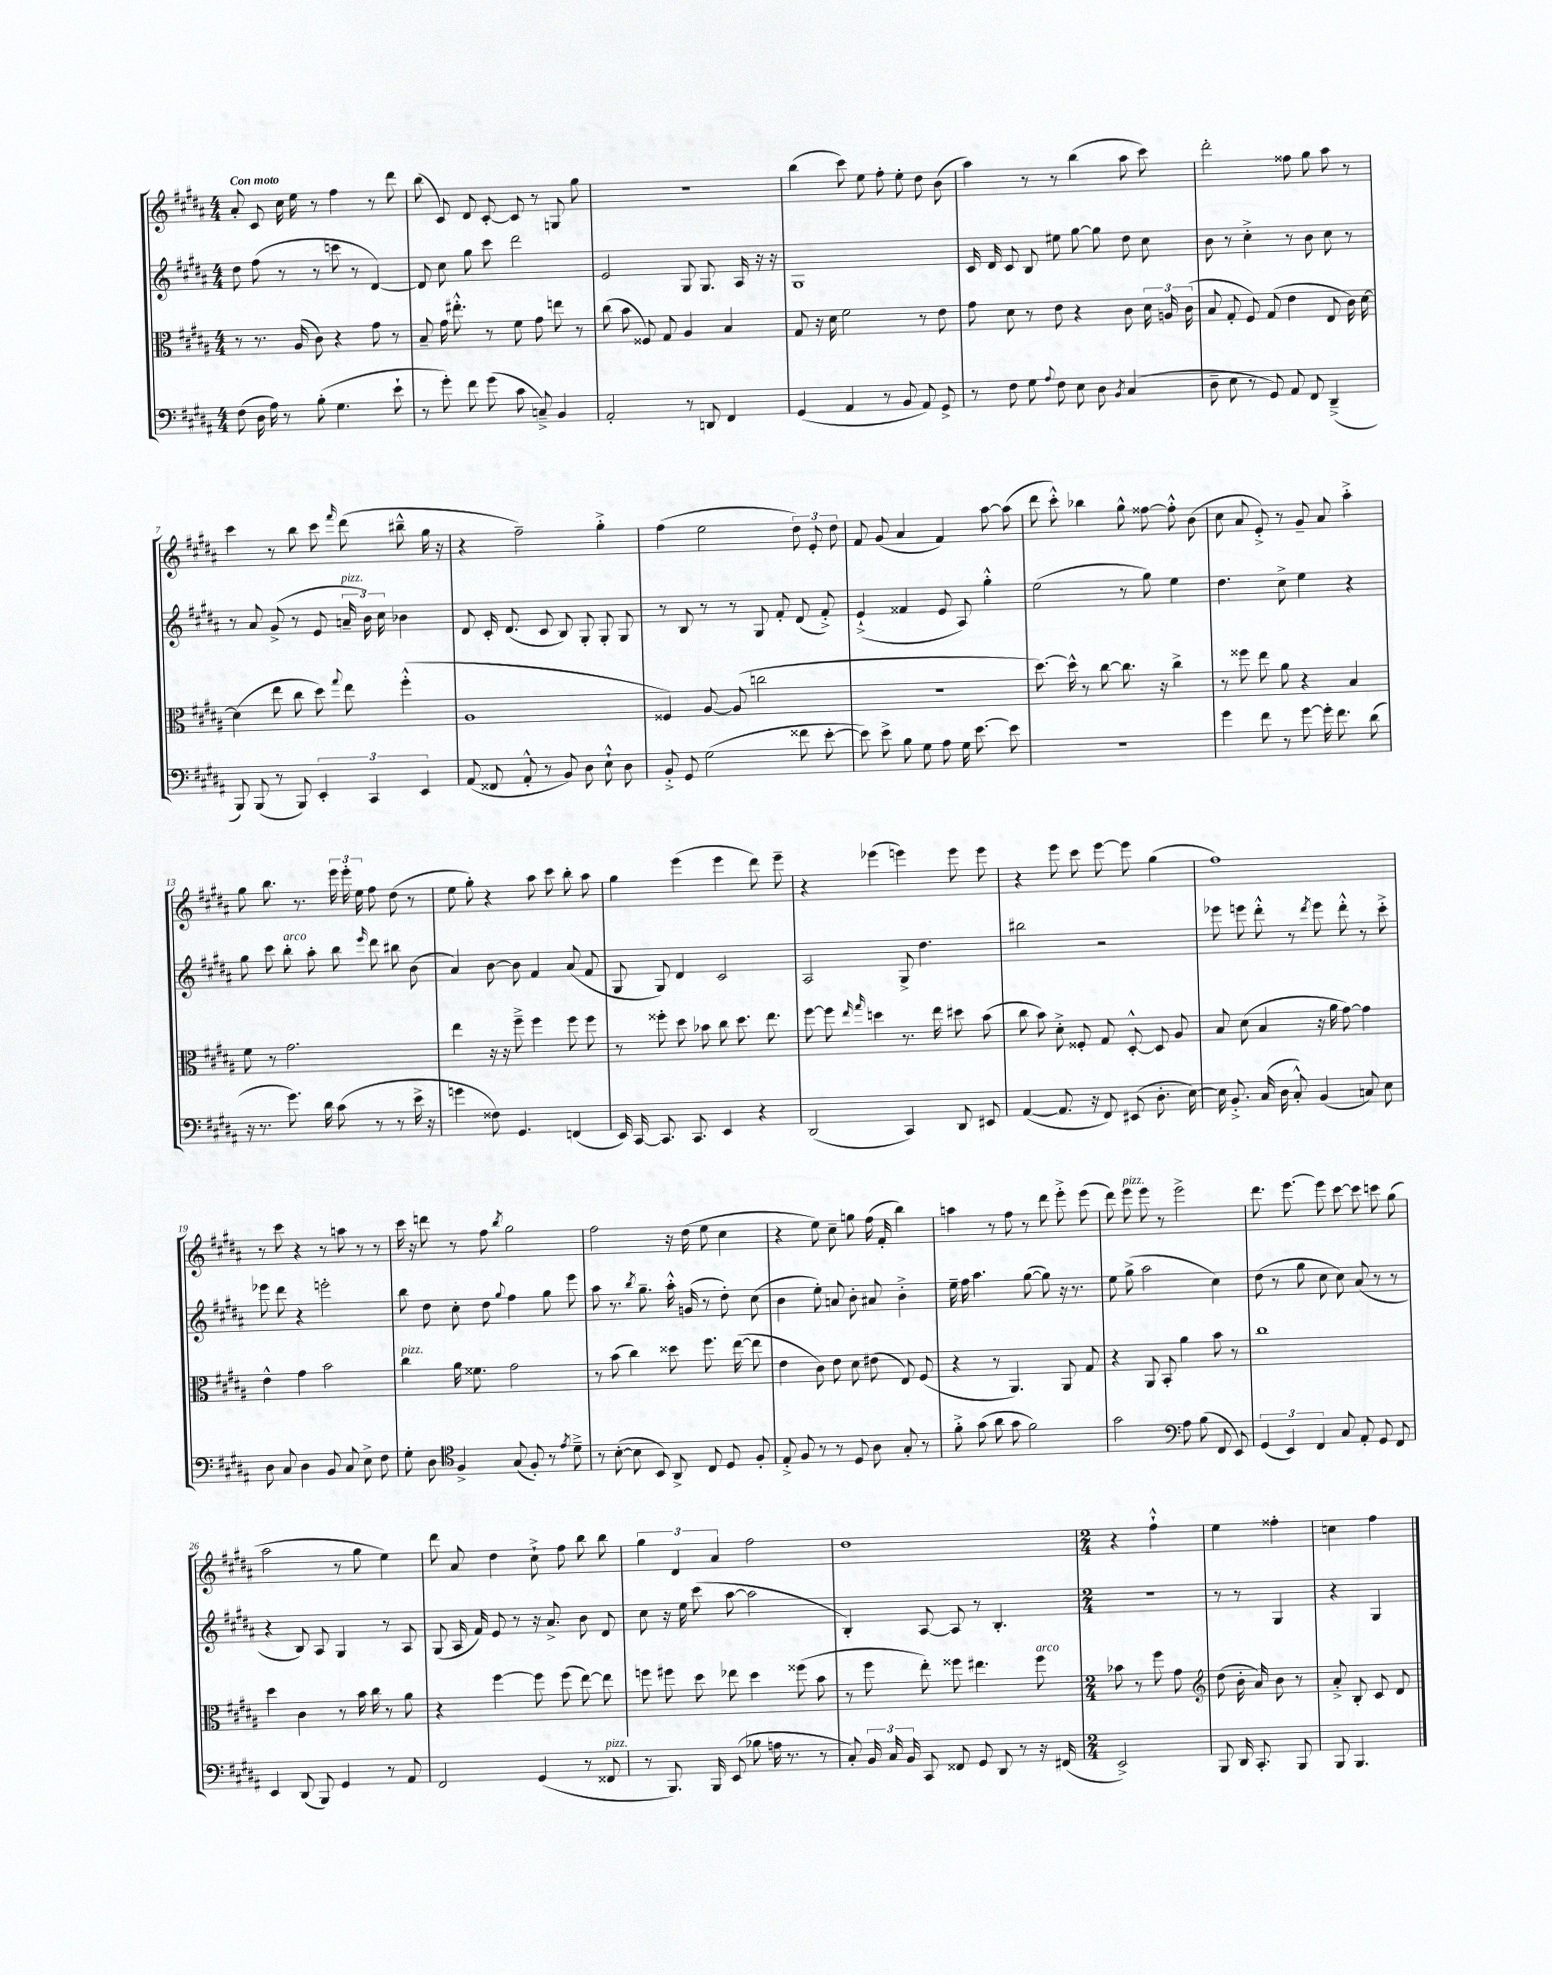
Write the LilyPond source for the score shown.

<<
\new StaffGroup <<
\new Staff = "s0" {
    \clef treble \key b \major \numericTimeSignature \time 4/4 \tempo "Con moto"
    \autoBeamOff ais'8-. cis'8 cis''16 e''16 r8 fis''4 r8 dis'''8 |
    b''8( cis'8) dis'8 cis'8~-. cis'8 r8 g8 gis''8 |
    R1 |
    b''4( cis'''8) e''8 fis''8-. e''8-. dis''8 b'8( |
    ais''4) r8 r8 b''4( ais''8 cis'''8) |
    dis'''2-. fisis''8 gis''8 ais''8 r8 |
    cis'''4 r8 b''8 cis'''8 \grace { fis'''16 } dis'''8( bis''8---^ gis''16 r16 |
    r4 fis''2--) gis''4-.-> |
    fis''4( e''2 \tuplet 3/2 { dis''8) e'8-. dis''8 } |
    fis'8 gis'8( ais'4 fis'4) ais''8~ ais''8( |
    dis'''8 cis'''8-.-^) bes''4 gis''8-^ fisis''8~ fisis''8-.-^ b'8( |
    cis''8 ais'8 e'8-.->) r8 gis'8-- ais'8 ais''4-.-> |
    gis''8 b''8. r8. \tuplet 3/2 { e'''16 e'''16-. e''16 } fis''8 dis''8( r8 |
    e''8 gis''8-.) r4 ais''8 cis'''8 b''8-. ais''8 |
    gis''4 e'''4( e'''4 dis'''8) e'''8-- |
    r4 ees'''4( e'''4) e'''8 e'''8 |
    r4 e'''8 cis'''8 e'''8~ e'''8 gis''4( |
    fis''1) |
    r8 cis'''8 r4 r8 a''8 r8 r8 |
    cis'''16 r16 d'''8 r8 fis''8 \acciaccatura { b''8 } gis''2 |
    fis''2 r16 dis''16( e''8 cis''4 |
    r4 e''8) cis''8-- g''8 fis''16( fis'16-. b''4) |
    a''4 r8 fis''8 r8 dis'''8 e'''8-.-> e'''8( |
    dis'''8) e'''8^\markup { \italic "pizz." } e'''8 r8 e'''2-> |
    dis'''8. e'''8.~ e'''8 cis'''8~ cis'''8 c'''8 gis''8( |
    ais''2 r8 gis''8 e''4) |
    dis'''8 ais'8 dis''4 cis''8-!-> fis''8 b''8 b''8 |
    \tuplet 3/2 { gis''4 dis'4 ais'4 } fis''2 |
    dis''1 |
    \numericTimeSignature \time 2/4 r4 fis''4-!-^ |
    e''4 fisis''4-. |
    c''4 fis''4 \bar "|." |
}
\new Staff = "s1" {
    \clef treble \key b \major \numericTimeSignature \time 4/4
    \autoBeamOff dis''8 fis''8( r8 r8 c'''8 r8 dis'4~) |
    dis'8 cis''8 gis''8 cis'''8 dis'''2 |
    e'2 gis8 gis8. ais16 r16 r16 |
    gis1 |
    cis'16 dis'16 cis'8 b8 eis''8 gis''8~ gis''8 dis''8 cis''8 |
    b'8 r8 cis''4-.-> r8 b'8 cis''8 r8 |
    r8 ais'8 gis'8->( r8 e'8 \tuplet 3/2 { a'16--^\markup { \italic "pizz." } b'16) cis''16 } bes'4 |
    dis'8 cis'16-. dis'8.( cis'8 b8) gis8-. gis8-. gis8 |
    r8 b8 r8 r8 gis8 fis'8-. dis'8( fis'8-.->) |
    e'4-!->( fisis'4 e'8 ais8) gis''4-.-^ |
    e''2( r8 gis''8) e''4 |
    dis''4. cis''8-> e''4 r4 |
    gis''8 cis'''8 b''8-.^\markup { \italic "arco" } ais''8-. b''8 \grace { e'''16 } dis'''8 bis''8 b'8( |
    ais'4) b'8~ b'8 fis'4 ais'8( fis'8 |
    gis8 gis8) dis'4 cis'2 |
    ais2 gis8-> dis''4. |
    bis''2 r2 |
    ees'''8 e'''8 dis'''8-.-^ r8 \acciaccatura { dis'''8 } e'''8 dis'''8-.-^ r8 cis'''8-.-> |
    ees'''8 dis'''8 r4 e'''2-. |
    b''8 dis''8 cis''8-. dis''8 \appoggiatura { gis''8 } fis''4 gis''8 e'''8 |
    ais''8 r8. \acciaccatura { b''8 } gis''8.-- ais''16-.-^ g'16( r8 dis''8-.) cis''8( |
    b'4 e''8-.) a'8 b'8-. ais'8 b'4-.-> |
    e''16-- fis''16 ais''4. gis''8~( gis''8) r16 r8. |
    e''8 gis''8->( ais''2 cis''4) |
    dis''8( r8 gis''8 cis''8 cis''8) ais'8( r8 r8 |
    r4 b8) ais8 gis4 r8 ais8 |
    gis8( ais16 fis'16) e'8 r8 r16 ais'8.-> b'8 dis'8 |
    cis''8 r16 e''16 cis'''8( ais''8~ ais''2 |
    b4-.) ais8~ ais8 r8 b4.-. |
    \numericTimeSignature \time 2/4 R2 |
    r8 r8 gis4 |
    r4 gis4 \bar "|." |
}
\new Staff = "s2" {
    \clef alto \key b \major \numericTimeSignature \time 4/4
    \autoBeamOff r8 r8. ais16( cis'8) r4 gis'8 r8 |
    b8-- gis'16 eis''8.-.-^ r8 fis'8 gis'8 e''8 r8 |
    cis''8( b'8 fisis8) gis8 ais4 b4 |
    gis8 r16 dis'16 fis'2 r8 e'8 |
    gis'8 dis'8 r8 e'8 r4 cis'8 \tuplet 3/2 { dis'16 a16 cis'16( } |
    b8 gis8-. fis8) gis8( e'4 e8 cis'16) dis'16~ |
    dis'4( e''8 cis''8 dis''8) \appoggiatura { gis''8 } e''8 fis''4-.-^( |
    ais1 |
    fisis4) ais8~ ais8( c''2 |
    R1 |
    dis''8.~) dis''16-^ r8 cis''8~ cis''8. r16 cis''4-> |
    r8 fisis''8 e''8 ais'8 r4 b4 |
    fis'8 r8 gis'2. |
    e''4 r16 r16 fis''8---> fis''4 fis''8 fis''8 |
    r8 fisis''8-. dis''8 bes'8 cis''8 dis''8. e''8. |
    fis''8~ fis''8 \grace { e''16 gis''16 } d''4 r8. e''16 dis''8 b'8( |
    cis''8 b'8) dis'8-.-> fisis8-. gis8 dis8~-.-^ dis8 ais8 |
    b8 dis'8( b4 r16 ais'16 gis'8~) gis'4 |
    e'4-^ gis'4 b'2 |
    cis''4^\markup { \italic "pizz." } ais'16 fisis'8. gis'2 |
    r8 b'8( cis''4) disis''8 fis''8. e''16~( e''8 |
    e'4 cis'8) e'8 dis'8 eis'8( e8) fis8( |
    r4 r8 ais,4.) ais,8 gis8 |
    r4 ais,8 b,8-. ais'4 b'8 r8 |
    cis''1 |
    dis''4 cis'4 r8 b'16 cis''16 r8 ais'8 |
    r4 fis''4~ fis''8 fis''8( e''8~) e''8 |
    f''8 fis''8 dis''8 ees''8 dis''4 fisis''8( b'8 |
    r8 fis''8 e''8-.) fisis''8 eis''4. fisis''8^\markup { \italic "arco" } |
    \numericTimeSignature \time 2/4 bes'8 r8 fis''8 gis'8 |
    \clef treble dis''8( b'16-. ais'16) b'8 r8 |
    ais'8-.-> b8-. cis'8 dis'8 \bar "|." |
}
\new Staff = "s3" {
    \clef bass \key b \major \numericTimeSignature \time 4/4
    \autoBeamOff fis8( dis16 ais16) r8 b8-.( gis4. e'8-! |
    r8 gis'8-.) fis'8 gis'8( cis'8 c8--->) b,4 |
    ais,2-. r8 d,8 fis,4 |
    gis,4( ais,4 r8 b,8 ais,8) gis,8-> |
    r8 fis8 gis8 \appoggiatura { ais8 } fis8 e8 dis8 \acciaccatura { b,8 } cis4( |
    dis8-- e8 r8 gis,8) ais,8 fis,8 dis,4--->( |
    b,,8) b,,8( r8 b,,8) \tuplet 3/2 { e,4-. cis,4 e,4 } |
    ais,8( fisis,8 ais,8-.-^ r8 b,8) dis8 e8-!-^ dis8 |
    b,8-.-> gis,8 gis2( fisis'8 e'8~-. |
    e'8) e'8-> b8 gis8 ais8 gis16 e'8.~ e'8 |
    R1 |
    gis'4 fis'8 r8 gis'8~ gis'16-. fis'8. dis'8( |
    r16 r8. gis'8.) dis'16 cis'8( r8 r8 e'16-> r16 |
    g'4 fisis8) gis,4. f,4( |
    e,16) cis,16~ cis,8. cis,8. e,4 r4 |
    dis,2( cis,4) dis,8 eis,8 |
    ais,4~( ais,8. r16 fis,8) eis,8( dis8.-. e16~) |
    e16 b,8.-.-> cis16( dis16 cis8-.-^) b,4( c8) e8 |
    dis8 cis8 dis4 b,8 cis8 e8-> fis8 |
    gis8-. dis8 \clef tenor fis4-> gis8( fis8-.) r8 \acciaccatura { e'8 } dis'8---> |
    r8 b8~-.( b8 b,8) ais,8-> cis8 dis8 fis8-. |
    e8-.-> fis8 r8 r8 dis8 ais8 gis8-. r8 |
    fis'8-.-> gis'8( ais'8 gis'8 fis'2) |
    gis'2 \clef bass ais8 b8( fis,8 e,8) |
    \tuplet 3/2 { gis,4( e,4) fis,4 } cis8 ais,8-. gis,8 fis,8 |
    e,4 dis,8( b,,8) gis,4 r8 ais,8 |
    fis,2 gis,4( r8 fisis,8^\markup { \italic "pizz." } |
    r8 b,,8.) b,,16 e,8( bes8 a16 r8. r8 |
    cis8-.) \tuplet 3/2 { b,16 cis16 b,16 } cis,8 fisis,8 gis,8 dis,8 r8 r16 fis,16( |
    \numericTimeSignature \time 2/4 e,2->) |
    b,,8 dis,16 cis,8.-. b,,8 |
    b,,8 b,,4. \bar "|." |
}
>>
>>
